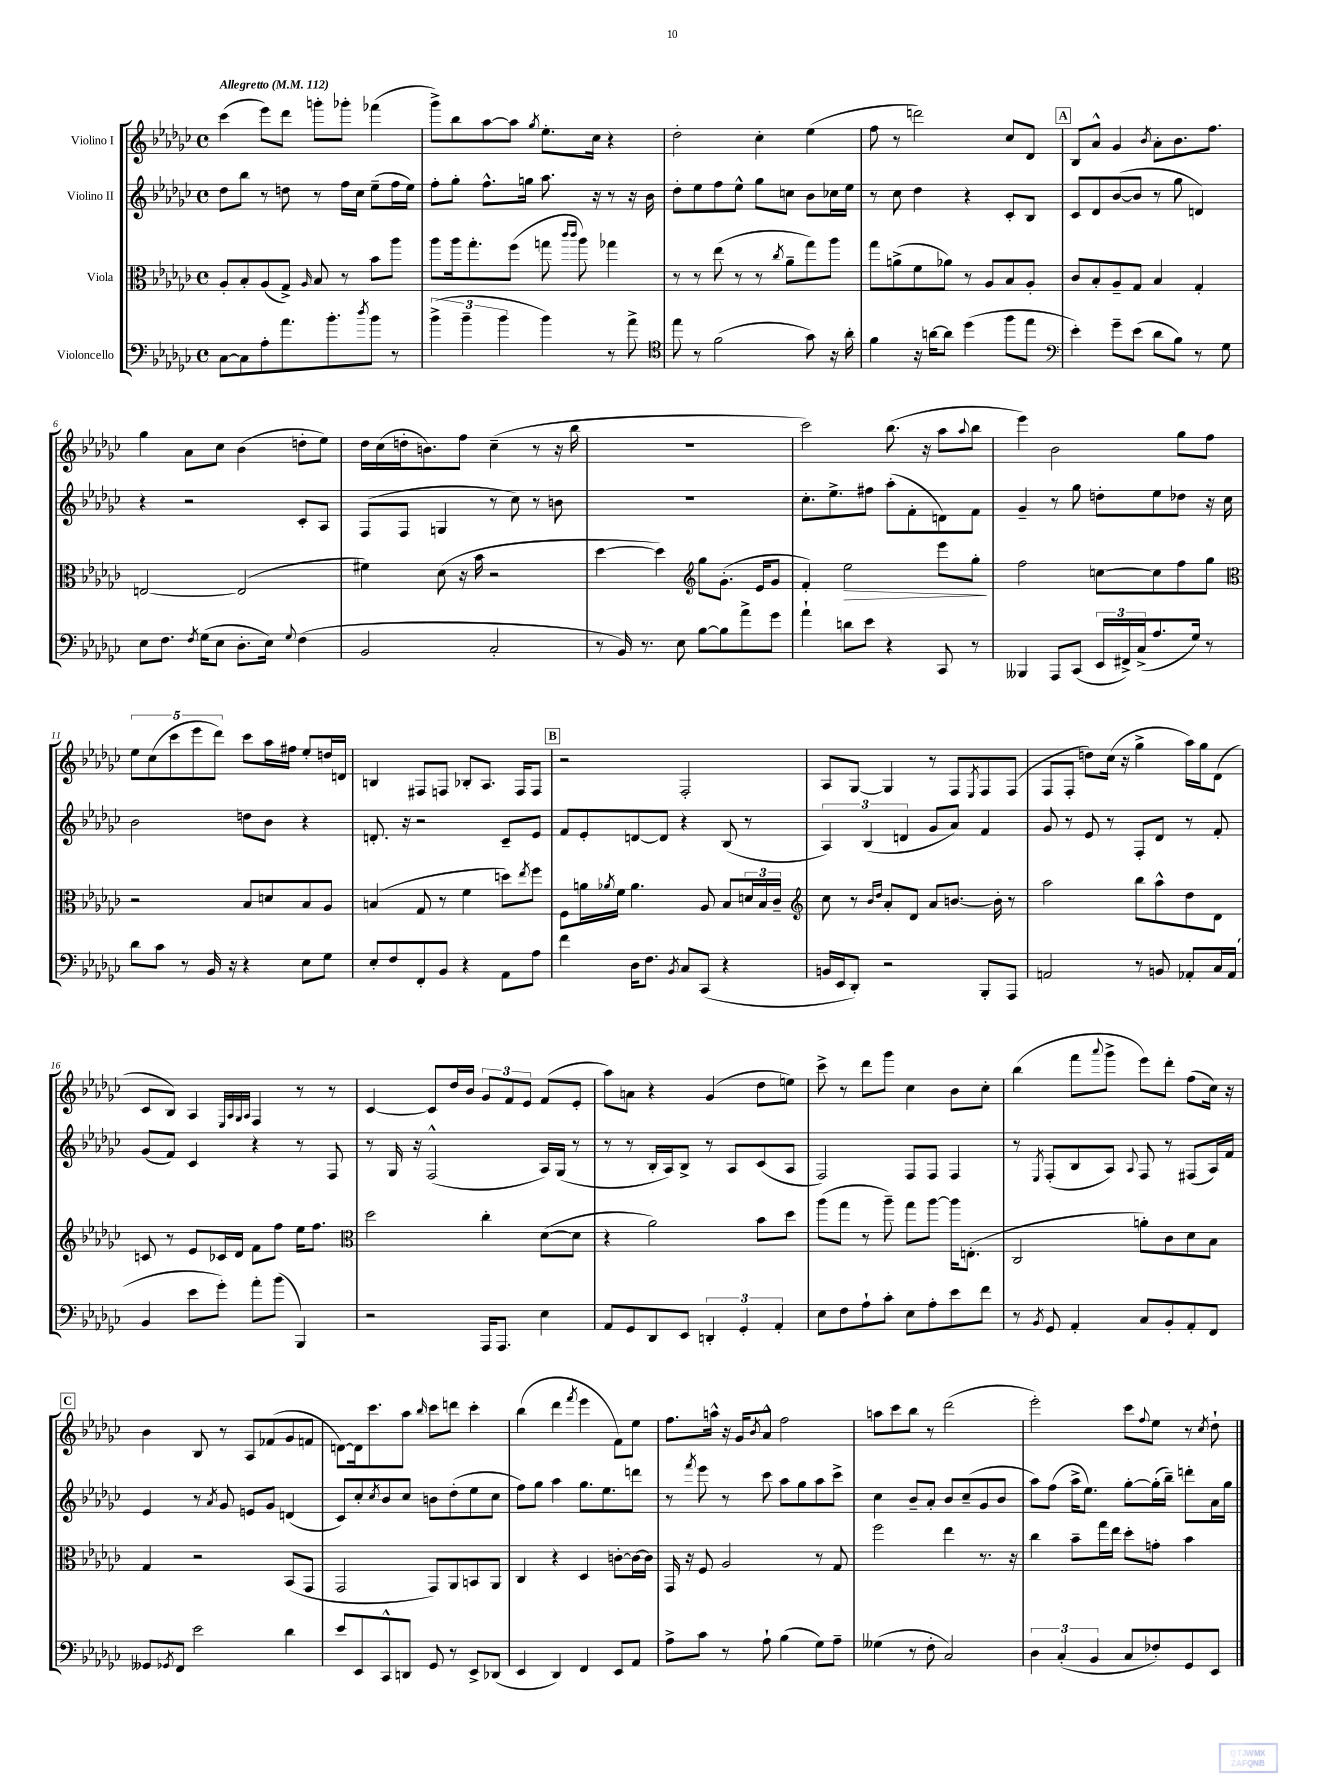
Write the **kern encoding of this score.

**kern	**kern	**dynam	**kern	**kern
*part4	*part3	*part3	*part2	*part1
*staff4	*staff3	*staff3	*staff2	*staff1
*I"Violoncello	*I"Viola	*	*I"Violino II	*I"Violino I
*clefF4	*clefC3	*	*clefG2	*clefG2
*k[b-e-a-d-g-c-]	*k[b-e-a-d-g-c-]	*	*k[b-e-a-d-g-c-]	*k[b-e-a-d-g-c-]
*M4/4	*M4/4	*	*M4/4	*M4/4
*met(c)	*met(c)	*	*met(c)	*met(c)
*MM112	*MM112	*	*MM112	*MM112
=1	=1	=1	=1	=1
!	!	!	!	!LO:TX:a:B:t=Allegretto
[8C-\L	8A-'/L	.	8dd-\L	(4ccc-\
8C-\]	8B-'/	.	8bb-\J	.
8A-'\	(8A-/	.	8r	8eee-\L)
8.a-\	8G-^/J)	.	8ddn\	8ddd-\J
.	16qqA-/	.	.	.
.	8B-/	.	8r	8gggn'\L
8.b-'\	.	.	.	.
.	8r	.	16ff\LL	8ggg-X'\J
.	.	.	16cc-\JJ	.
8qdd-/	.	.	.	.
8b-\J	8b-\L	.	(8ee-~\L	(4fff-X\
8r	8aa-\J	.	16ff\L	.
.	.	.	16ee-\JJ)	.
=2	=2	=2	=2	=2
(6b-^\	8aa-\L	.	8ff'\L	8ggg-^\L)
.	16aa-\k	.	8gg-'\J	8bb-\
6b-~\	.	.	.	.
.	8.gg-'\	.	.	.
.	.	.	8.ff^^\L	[8aa-\
6b-\	.	.	.	.
.	(8ff\J	.	.	8aa-\J]
.	.	.	16ggn\Jk	.
.	.	.	.	8qgg-/
4b-\)	8ggn\	.	8.aa-\	8.ee-'\L
.	16qqccc-/LL	.	.	.
.	16qqccc-/JJ	.	.	.
.	8aa-\)	.	.	.
.	.	.	16r	16cc-\Jk
8r	4gg-X\	.	8r	4r
8a-^\	.	.	16r	.
.	.	.	16b-\	.
=3	=3	=3	=3	=3
*clefC4	*	*	*	*
8ee-\	8r	.	8dd-'\L	2dd-'\
8r	8r	.	8ee-\	.
(2f\	(8ee-\	.	8ff\	.
.	8r	.	8ee-^^\J	.
.	8r	.	8gg-\L	4cc-'\
.	8qcc-/	.	.	.
.	8a-~\L	.	8ccn\J	.
8g-\)	8gg-\)	.	8b-\L	(4ee-\
16r	8aa-\J	.	16cc-X\L	.
16a-'\	.	.	16ee-\JJ	.
=4	=4	=4	=4	=4
4f\	8gg-\L	.	8r	8ff\
.	(8an^\	.	8cc-\	8r
16r	8f\	.	4dd-\	2dddn\)
[16an\KL	.	.	.	.
8a\J]	8a-X\J)	.	.	.
(4dd-\	8r	.	4r	.
.	8A-/L	.	.	.
8ff\L	8B-/	.	8c-'/L	8cc-/L
8ee-\J	8A-'/J	.	8B-/J	8d-/J
!!LO:REH:place=s1:t=A
=5	=5	=5	=5	=5
*clefF4	*	*	*	*
4e-'\)	8c-/L	.	8c-/L	8B-/L
.	8B-'/	.	8d-/	8a-^^/J
8g-~\L	8A-~/	.	([8b-/	4g-/
(8e-\J	8G-/J	.	8b-/J]	.
.	.	.	.	8qb-/
8d-\L	4B-/	.	8r	8a-'\L
8B-\J)	.	.	8gg-\	8.b-\
8r	4G-'/	.	4dn/)	.
.	.	.	.	8.ff\J
8G-\	.	.	.	.
!!LO:LB:g=z
=6	=6	=6	=6	=6
8E-\L	[2En/	.	4r	4gg-\
8.F\J	.	.	.	.
.	.	.	2r	8a-\L
8qF/	.	.	.	.
(16G-\KL	.	.	.	.
8E-\J	.	.	.	8cc-\J
8.D-'\L	(2E/]	.	.	(4b-\
16E-\Jk)	.	.	.	.
8qqG-/	.	.	.	.
(4F\	.	.	8c-'/L	8ddn'\L
.	.	.	8A-/J	8ee-\J)
=7	=7	=7	=7	=7
2BB-/	4f#X\)	.	(8F/L	16dd-\LL
.	.	.	.	(16cc-\
.	.	.	8F/J	16ddn'\J
.	.	.	.	8.bn\)
.	(8d-\	.	4Gn/	.
.	16r	.	.	8ff\J
.	16b-\	.	.	.
2C-'/	2r	.	8r	(4cc-~\
.	.	.	8cc-\)	.
.	.	.	8r	8r
.	.	.	8bn\	16r
.	.	.	.	16bb-\
=8	=8	=8	=8	=8
8r	[4dd-\	.	1r	1r
16BB-/)	.	.	.	.
8.r	.	.	.	.
.	4dd-\])	.	.	.
8E-\	.	.	.	.
*	*clefG2	*	*	*
[8B-\L	8gg-\L	.	.	.
8B-\]	(8.g-'\J	.	.	.
8a-^\	.	.	.	.
.	16e-/KL	.	.	.
8g-\J	8g-/J	.	.	.
=9	=9	=9	=9	=9
4a-`\	4f'/)	.	8.cc-'\L	2ccc-\)
.	.	.	8.ee-^\	.
!	!	!LO:HP:b	!	!
8dn\L	2ee-\	>	.	.
8e-\J	.	.	8ff#X\J	.
4r	.	.	(8aa-'\L	(8.bb-\
.	.	.	8f'\	.
.	.	.	.	16r
8CC-/	8eee-\L	.	8dn\)	8aa-\L
.	.	.	.	8qqaa-/
8r	8gg-'\J	.	8f\J	8bb-\J
.	.	]	.	.
=10	=10	=10	=10	=10
4BBB--X/	2ff\	.	4g-~/	4eee-\)
8AAA-/L	.	.	8r	2b-\
(8CC-/J	.	.	8gg-\	.
24EE-/LL	[8ccn\L	.	8ddn'\L	.
24FF#X^/)	.	.	.	.
(24C-^/J	.	.	.	.
8.A-/	8cc\]	.	8ee-\	.
.	8ff\	.	8dd-X\J	8gg-\L
16G-/Jk)	.	.	.	.
8r	8gg-\J	.	16r	8ff\J
.	.	.	16cc-\	.
!!LO:LB:g=z
=11	=11	=11	=11	=11
*	*clefC3	*	*	*
8d-\L	2r	.	2b-\	10ee-\L
.	.	.	.	(10cc-\
8c-\J	.	.	.	.
.	.	.	.	10ccc-\
8r	.	.	.	.
.	.	.	.	10eee-\
16BB-/	.	.	.	.
.	.	.	.	10ddd-\J)
16r	.	.	.	.
4r	8B-/L	.	8ddn\L	8ccc-\L
.	8dn/	.	8b-\J	16aa-\L
.	.	.	.	16ff#X\JJ
8E-\L	8B-/	.	4r	8ee-'/L
8G-\J	8A-/J	.	.	16ddn/L
.	.	.	.	16dn/JJ
=12	=12	=12	=12	=12
8E-'/L	(4Bn/	.	8.dn'/	4Bn/
8F/	.	.	.	.
.	.	.	16r	.
8FF'/	8G-/	.	2r	8F#X/L
8BB-/J	8r	.	.	8Fn/J
4r	4f\	.	.	8B-X'/L
.	.	.	.	8.A-/J
8AA-\L	8ddn\L)	.	8c-~/L	.
.	.	.	.	16F/KL
.	8qee-/	.	.	.
8A-\J	8ff\J	.	8e-/J	8F/J
!!LO:REH:place=s1:t=B
=13	=13	=13	=13	=13
4f\	8F\L	.	8f/L	2r
.	16an\L	.	8e-'/	.
.	8qa-X/	.	.	.
.	16f\JJ	.	.	.
16D-\KL	4.a-\	.	[8dn/	.
8.F\J	.	.	.	.
.	.	.	8d/J]	.
8qBB-/	.	.	.	.
8C-/L	.	.	4r	2F'/
(8CC-/J	8A-/	.	.	.
4r	8B-/L	.	(8B-/	.
.	24dn/L	.	8r	.
.	24B-/	.	.	.
.	24c-~/JJ	.	.	.
=14	=14	=14	=14	=14
*	*clefG2	*	*	*
16BBn/LL	8cc-\	.	6A-/)	8A-/L
16EE-/J	.	.	.	.
8DD-'/J)	8r	.	.	[8G-/J
.	.	.	(6B-/	.
.	16qqb-/LL	.	.	.
.	16qqdd-/JJ	.	.	.
2r	8a-'/L	.	.	4G-/]
.	.	.	6dn/	.
.	8d-/J	.	.	.
.	8a-/L	.	8g-/L	8r
.	[8.bn/J	.	8a-/J)	8F/L
.	.	.	.	8qE-/
8BBB-'/L	.	.	4f/	8F/
.	16b'\]	.	.	.
8AAA-/J	8r	.	.	(8F/J
=15	=15	=15	=15	=15
2AAn/	2aa-\	.	8g-/	8F/L
.	.	.	8r	8F'/J
.	.	.	8e-/	8ddn\L)
.	.	.	8r	(16cc-\Jk
.	.	.	.	16r
8r	8bb-\L	.	8F'/L	4gg-^\
8BBn/	8aa-^^\	.	8d-/J	.
8AA-X'/L	8dd-\	.	8r	16aa-\LL)
.	.	.	.	16gg-\J
16C-/L	8d-\J	.	8f'/	(8d-\J
(16AA-/JJ	.	.	.	.
!!LO:LB:g=z
=16	=16	=16	=16	=16
4BB-/	8cn/	.	(8g-/L	8c-/L
.	8r	.	8f/J)	8B-/J)
8e-\L	8e-/L	.	4c-/	4A-/
8g-'\J)	16c-X/L	.	.	.
.	16d-/JJ	.	.	.
.	.	.	.	32qqE-/LLL
.	.	.	.	32qqA-/
.	.	.	.	32qqG-/
.	.	.	.	32qqA-/JJJ
8a-'\L	8f\L	.	4r	4F/
(8b-\J	8ff\J	.	.	.
4BBB-/)	16ee-\KL	.	8r	8r
.	8.ff\J	.	.	.
.	.	.	8F/	8r
=17	=17	=17	=17	=17
*	*clefC3	*	*	*
2r	2dd-\	.	8r	[4c-/
.	.	.	16G-/	.
.	.	.	16r	.
.	.	.	(2F^^/	8c-/L]
.	.	.	.	16dd-/L
.	.	.	.	16b-/JJ
16AAA-/KL	4cc-'\	.	.	12g-/L
8.AAA-/J	.	.	.	.
.	.	.	.	12f/
.	.	.	.	12e-/J
4E-\	([8d-\L	.	16A-/LL)	(8f/L
.	.	.	(16G-/JJ	.
.	8d-\J]	.	8r	8e-'/J
=18	=18	=18	=18	=18
8AA-/L	4r	.	8r	8aa-\L)
8GG-/	.	.	8r	8an\J
8DD-/	2a-\)	.	16B-'/LL	4r
.	.	.	16A-/J)	.
8EE-/J	.	.	8B-^/J	.
6DDn'/	.	.	8r	(4g-/
.	.	.	8A-/L	.
6GG-'/	.	.	.	.
.	8b-\L	.	(8c-/	8dd-\L
6AA-'/	.	.	.	.
.	8dd-\J	.	8A-/J	8een\J)
=19	=19	=19	=19	=19
8E-\L	(8aa-\L	.	2F/)	8ccc-^\
8F\	8gg-\J	.	.	8r
8A-`\	8r	.	.	8ddd-\L
8c-'\J	8aa-~\)	.	.	8ggg-\J
8E-\L	8gg-\L	.	8F/L	4cc-\
8A-'\	[8aa-\J	.	8F/J	.
8e-\	16aa-\KL]	.	4F/	8b-\L
.	(8.En'\J	.	.	.
8f\J	.	.	.	8cc-'\J
=20	=20	=20	=20	=20
8r	2C-/	.	8r	(4bb-\
8qBB-/	.	.	8qE-/	.
8GG-/	.	.	(8F'/L	.
4AA-'/	.	.	8B-/	8fff\L
.	.	.	.	8qqaaa-/
.	.	.	8A-/J)	8ggg-^\J
.	.	.	8qqA-/	.
8C-/L	8an'\L)	.	8F/	8eee-\L)
8BB-'/	8c-\	.	8r	8ddd-'\J
8AA-'/	8d-\	.	(8F#X/L	(8ff\L
8FF/J	8B-\J	.	16A-/L)	16cc-\Jk)
.	.	.	16f/JJ	16r
!!LO:LB:g=z
!!LO:REH:place=s1:t=C
=21	=21	=21	=21	=21
8GG--X/L	4G-/	.	4e-/	4b-\
8qGG-X/	.	.	.	.
8FF/J	.	.	.	.
2e-\	2r	.	8r	8B-/
.	.	.	8qa-/	.
.	.	.	8g-/	8r
.	.	.	8en/L	8A-/L
.	.	.	8g-/J	(8f-X/
4d-\	(8BB-/L	.	(4dn/	8g-/
.	8GG-/J	.	.	8fn/J
=22	=22	=22	=22	=22
8e-/L	2GG-/	.	8c-/L)	[8dn\L)
8EE-/	.	.	8cc-'/	16d\k]
.	.	.	.	8.ccc-\
.	.	.	8qcc-/	.
8CC-^^/	.	.	8b-/	.
8DDn/J	.	.	8cc-/J	8aa-\J
.	.	.	.	16qqbb-/
8GG-/	8GG-/L)	.	8bn\L	8ccc-\L
8r	8AA-/	.	(8dd-'\	8dddn\J
8EE-^/L	8BBn/	.	8ee-\	4ccc-'\
(8DD-X/J	8AA-/J	.	8cc-\J	.
=23	=23	=23	=23	=23
4EE-/	4C-/	.	8ff\L)	(4bb-\
.	.	.	8gg-\J	.
4DD-/)	4r	.	4aa-\	4ddd-\
.	.	.	.	8qfff/
4FF/	4D-/	.	8.gg-\L	4eee-\
.	.	.	8.ee-\	.
8EE-/L	[8cn'\L	.	.	8f\L)
8AA-/J	16c\L_	.	8dddn\J	8ee-\J
.	16c\JJ]	.	.	.
=24	=24	=24	=24	=24
8A-^\L	16GG-/	.	8r	8.ff\L
.	16r	.	.	.
.	.	.	8qfff/	.
8c-\J	8F/	.	8eee-\	.
.	.	.	.	16aan^^\Jk
8r	2A-/	.	8r	16r
.	.	.	.	16g-/KL
.	.	.	.	8qb-/
8A-`\	.	.	8ccc-\	8a-^^/J
(4B-\	.	.	8aa-\L	2ff\
.	.	.	8gg-\	.
8G-\L)	8r	.	8aa-\	.
8A-~\J	8G-/	.	8ccc-^\J	.
=25	=25	=25	=25	=25
(4G--X\	2ff\	.	4cc-\	8aan\L
.	.	.	.	8ccc-\
8r	.	.	8b-~/L	8bb-\J
8F'\	.	.	8a-'/J	8r
2C-/)	4ee-\	.	8b-/L	(2ddd-\
.	.	.	(8cc-~/	.
.	8.r	.	8g-/	.
.	.	.	8b-/J	.
.	16r	.	.	.
=26	=26	=26	=26	=26
6D-\	4cc-\	.	8aa-\L)	2eee-'\)
.	.	.	(8ff\J	.
(6C-'/	.	.	.	.
.	8b-~\L	.	16aa-^\KL	.
.	.	.	8.ee-\J)	.
6BB-/	.	.	.	.
.	16gg-\L	.	.	.
.	16ee-\JJ	.	.	.
8C-/L	8dd-'\L	.	[8gg-'\L	8ccc-\L
.	.	.	.	8qqff/
8F-X'/)	8gn'\J	.	(16gg-'\L]	8ee-\J
.	.	.	16bb-~\JJ)	.
8GG-/	4b-\	.	8dddn'\L	8r
.	.	.	.	8qcc-/
8EE-/J	.	.	16a-\L	8dd-`\
.	.	.	16gg-\JJ	.
==	==	==	==	==
*-	*-	*-	*-	*-
